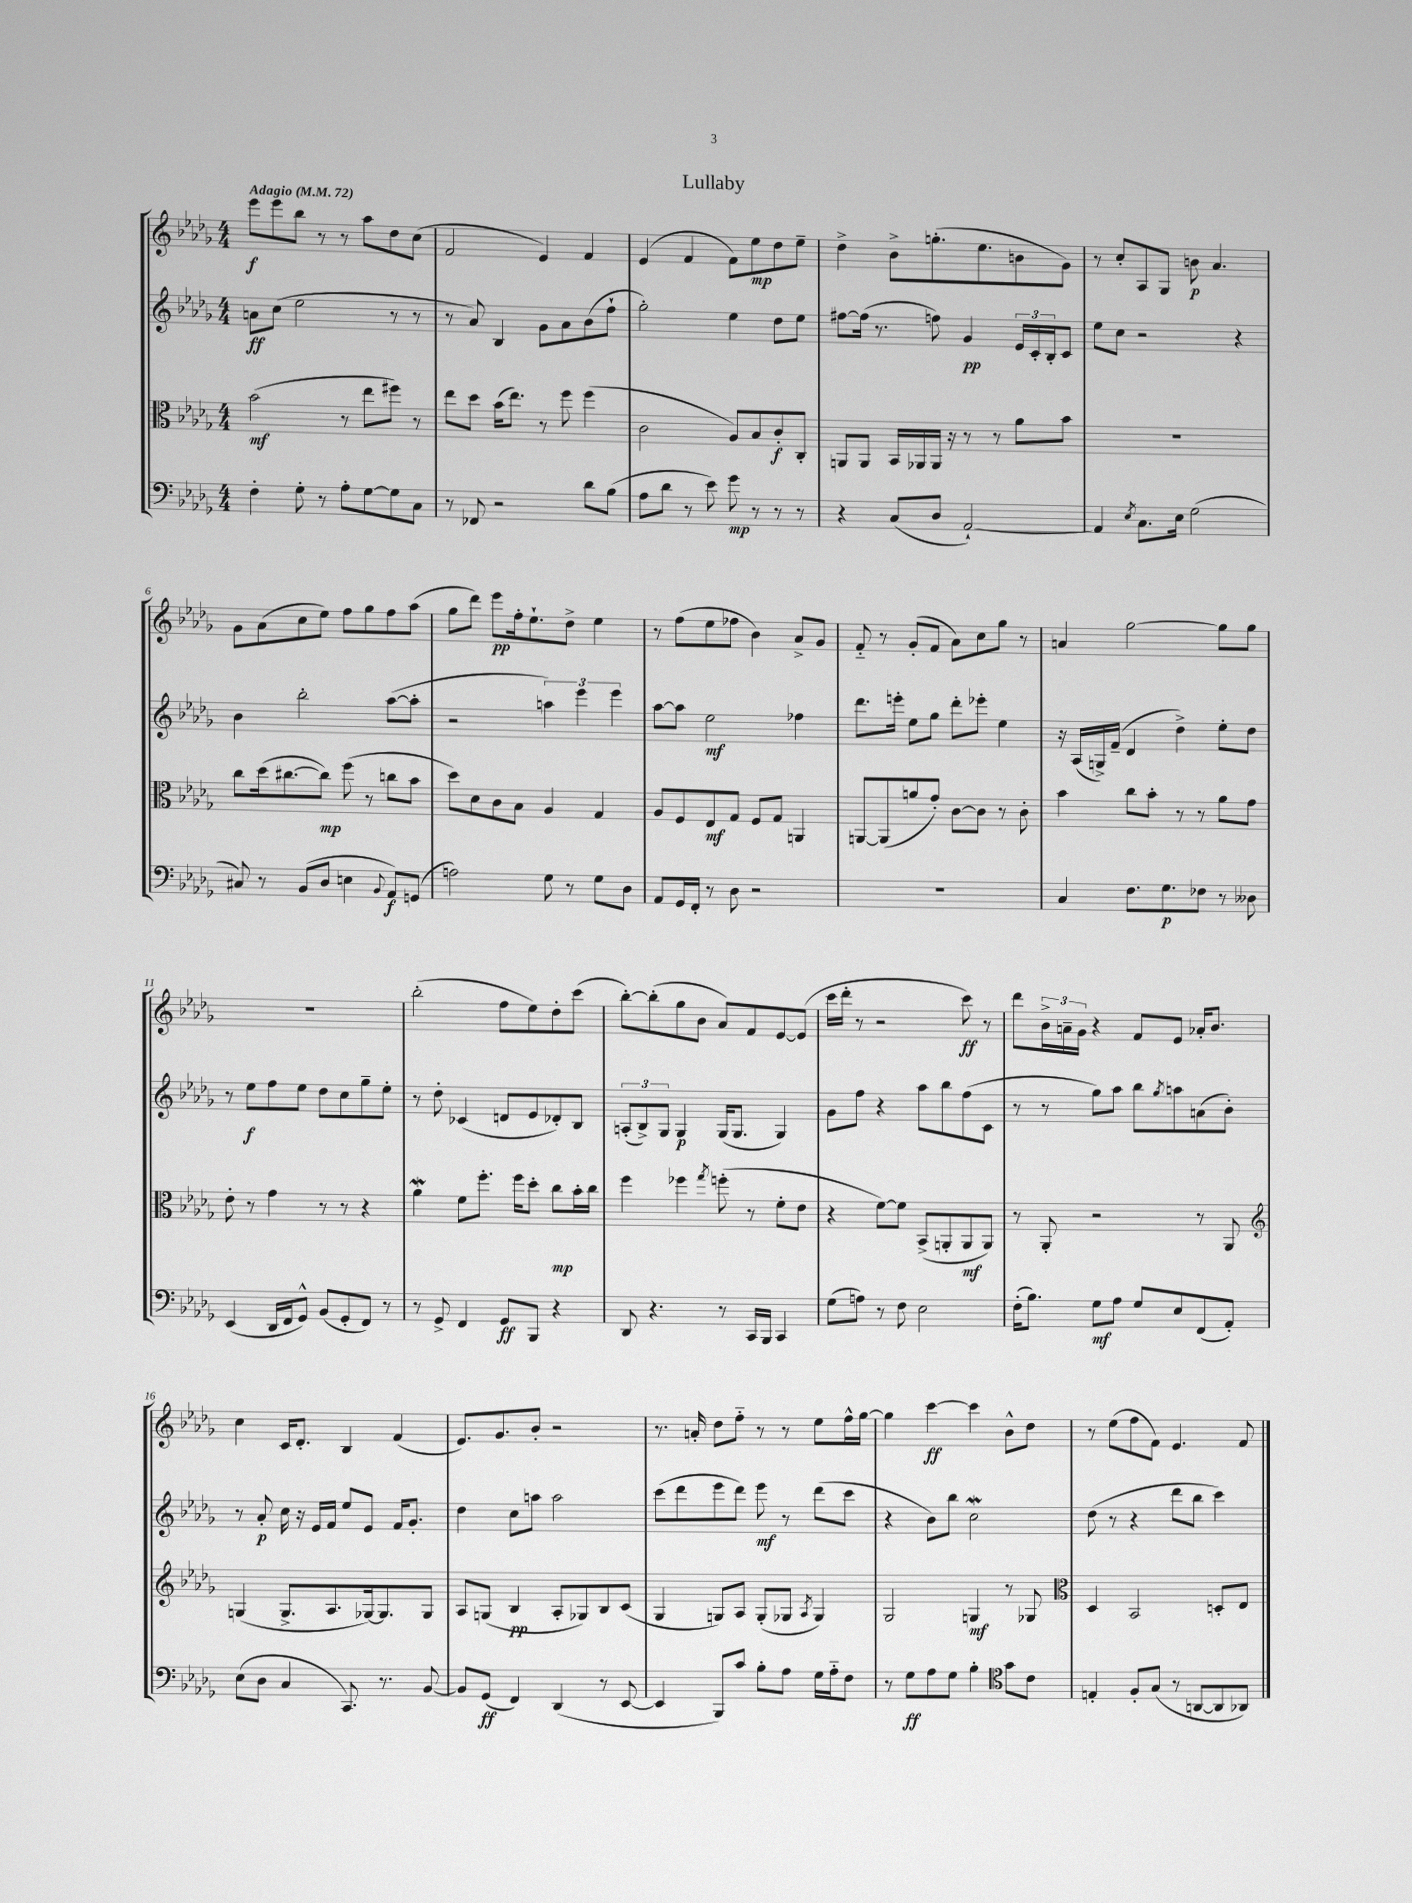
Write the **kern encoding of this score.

**kern	**kern	**kern	**kern
*staff4	*staff3	*staff2	*staff1
*clefF4	*clefC3	*clefG2	*clefG2
*k[b-e-a-d-g-]	*k[b-e-a-d-g-]	*k[b-e-a-d-g-]	*k[b-e-a-d-g-]
*M4/4	*M4/4	*M4/4	*M4/4
*MM72	*MM72	*MM72	*MM72
4F'	(2b-	8a	8eee-
.	.	(8cc	8eee-
8G-'	.	2ee-	8bb-
8r	.	.	8r
8A-'	8r	.	8r
[8G-	8ee-	.	8aa-
8G-]	8ff#)	8r	8dd-
8C	8r	8r	(8cc
=	=	=	=
8r	8ee-	8r	2f
8FF-	8dd-	8a-)	.
2r	(16b-	4B-	.
.	8.ee-)	.	.
.	8r	8g-	4e-)
.	8ff	8a-	.
8d-	(4ff	(8b-	4f
(8B-	.	8ff`	.
=	=	=	=
8A-	2c	2gg-')	(4e-
8d-	.	.	.
8r	.	.	4f
8e-)	.	.	.
8g-	8A-)	4ee-	8f)
8r	8B-	.	8ee-
8r	8c'	8dd-	8dd-
8r	8C'	8ee-	8ee-~
=	=	=	=
4r	8AA	[8ff#	4dd-^
.	8AA	(16ff#]	.
.	.	8.r	.
(8C	16BB-	.	8b-^
.	16AA-	.	.
8D-	16AA-	8ff)	(8.gg'
.	16r	.	.
[2AA-`)	8r	4g-	.
.	.	.	8.ee-
.	8r	.	.
.	8a-	24e-	8b
.	.	24c'	.
.	.	24B-'	.
.	8b-	8c	8g-)
=	=	=	=
4AA-]	1r	8ee-	8r
.	.	8cc	8cc'
8qE-	.	.	.
8.C	.	2r	8A-
.	.	.	8G-
16E-	.	.	.
(2G-	.	.	8b
.	.	.	4.a-
.	.	4r	.
=	=	=	=
8C#)	8cc	4b-	8g-
8r	(16dd-	.	(8a-
.	[8.cc#	.	.
(8BB-	.	2bb-'	8cc
8D-	8cc#])	.	8ee-)
4E	(8ff	.	8ff
.	8r	.	8gg-
8qqBB-	.	.	.
8AA-)	8cc	([8aa-	8ff
(8GG	8b-	8aa-']	(8aa-
=	=	=	=
2A)	8dd-)	2r	8gg-
.	8d-	.	8ddd-)
.	8c	.	8eee-
.	8B-	.	16ff'
.	.	.	8.ee-`
8G-	4A-	6aa)	.
8r	.	.	8dd-^
.	.	6eee-	.
8G-	4G-	.	4ee-
.	.	6eee-	.
8D-	.	.	.
=	=	=	=
8AA-	8A-	[8aa-	8r
16GG-	8F	8aa-]	(8ff
16FF'	.	.	.
8r	8E-	2ee-	8ee-
8D-	8G-	.	8ff-
2r	8F	.	4b-)
.	8G-	.	.
.	4AA	4ff-	8a-^
.	.	.	8g-
=	=	=	=
1r	[8AA	8.ddd-	8f'~
.	(8AA]	.	8r
.	.	16eee'	.
.	8a	8ee-	(8g-'
.	8g-')	8gg-	8f
.	[8c	8ddd-'	8a-)
.	8c]	8eee-'	8cc
.	8r	4ee-	8gg-
.	8c'	.	8r
=	=	=	=
4C	4b-	16r	4a
.	.	(16A-	.
.	.	16G^)	.
.	.	(16f~	.
8.F	8cc	4d-	[2gg-
.	8b-'	.	.
8.G-	.	.	.
.	8r	4dd-^)	.
8F-	8r	.	.
8r	8a-	8ee-'	8gg-]
8D--	8g-	8dd-	8gg-
=	=	=	=
(4EE-	8e-'	8r	1r
.	8r	8ee-	.
16DD-	4g-	8ff	.
16FF	.	.	.
8GG-^^)	.	8ee-	.
(8BB-	8r	8dd-	.
8GG-'	8r	8cc	.
8FF)	4r	8gg-~	.
8r	.	8ee-'	.
=	=	=	=
8r	4a-	8r	(2bb-'
8GG-^	.	8dd-'	.
4FF	8f	(4c-	.
.	8.ff'	.	.
8GG-	.	8d	8ff
.	16ff	.	.
8BBB-	8dd-'	8e-	8ee-)
4r	8cc	8d-')	8dd-'
.	16b-'	8B-	(8ccc
.	16cc	.	.
=	=	=	=
8DD-	4ff	(12A'	[8bb-')
.	.	12B-^)	.
4.r	.	.	(8bb-']
.	.	12G-	.
.	4ff-	4G-	8gg-
.	.	.	8b-
.	8qgg-	.	.
8r	(8ff'	(16G-	8a-)
.	.	8.G-	.
16CC	8r	.	8f
16BBB-	.	.	.
4CC	8f'	4G-)	[8e-
.	8e-	.	(8e-]
=	=	=	=
(8G-	4r	8g-	16ccc
.	.	.	16ddd-'
8A)	.	8ff	8r
8r	[8f)	4r	2r
8F	8f]	.	.
2E-	(8BB-^	8aa-	.
.	8AA'	8bb-	.
.	8AA	(8ff	8ccc)
.	8AA)	8c	8r
=	=	=	=
(16F'	8r	8r	8ddd-
8.B-)	.	.	.
.	8AA-'	8r	24b-^
.	.	.	24a~
.	.	.	24g-
8G-	2r	8gg-)	4r
8A-	.	8aa-	.
8G-	.	8bb-	8f
.	.	8qgg-	.
8E-	.	8aa	8e-
(8FF	8r	(8a	16a-'
.	.	.	8.b-
8AA-')	8AA-	8b-')	.
=	=	=	=
*	*clefG2	*	*
(8E-	(4G	8r	4cc
8D-	.	8a-'	.
4C	8.G^	16cc	16c
.	.	16r	8.d-'
.	.	16e-	.
.	8.A-	16f	.
8.CC)	.	8ee-	4B-
.	[16G-)	8e-	.
8.r	8.G-]	.	.
.	.	16f	(4f
.	.	8.g-'	.
[8BB-	8G-	.	.
=	=	=	=
8BB-]	8A-	4dd-	8.e-)
(8GG-	(8G	.	.
.	.	.	8.g-
4FF)	4B-	8cc	.
.	.	8aa	8b-'
(4DD-	8A-'	2aa	2r
.	8G-)	.	.
8r	8B-	.	.
[8EE-	(8c	.	.
=	=	=	=
4EE-]	4G-	(8ccc	8.r
.	.	8ddd-	.
.	.	.	16a'
8BBB-)	8G)	8eee-	8dd-
8c	8A-	8ddd-)	8ff'~
8B-'	(8G'	8eee-	8r
8A-	8G-	8r	8r
.	8qA-	.	.
16G-	4G-)	(8ddd-	8ee-
16A-'~	.	.	.
8F	.	8ccc	16ff^^
.	.	.	[16gg-
=	=	=	=
8r	2G-	4r	4gg-]
8G-	.	.	.
8A-	.	8b-)	[4ccc
8G-	.	8bb-	.
4B-'	4G	2cc	4ccc]
*clefC4	*	*	*
8g-	8r	.	8b-^^
8c	8G-	.	8dd-
=	=	=	=
*	*clefC3	*	*
4E'	4D-	(8dd-	8r
.	.	8r	(8ee-
8F'	2BB-	4r	8ff
(8G-	.	.	8f)
8r	.	8ddd-	4.e-
[8AA	.	8bb-	.
8AA]	8D'	4ccc)	.
8AA-)	8E-	.	8f
==	==	==	==
*-	*-	*-	*-
